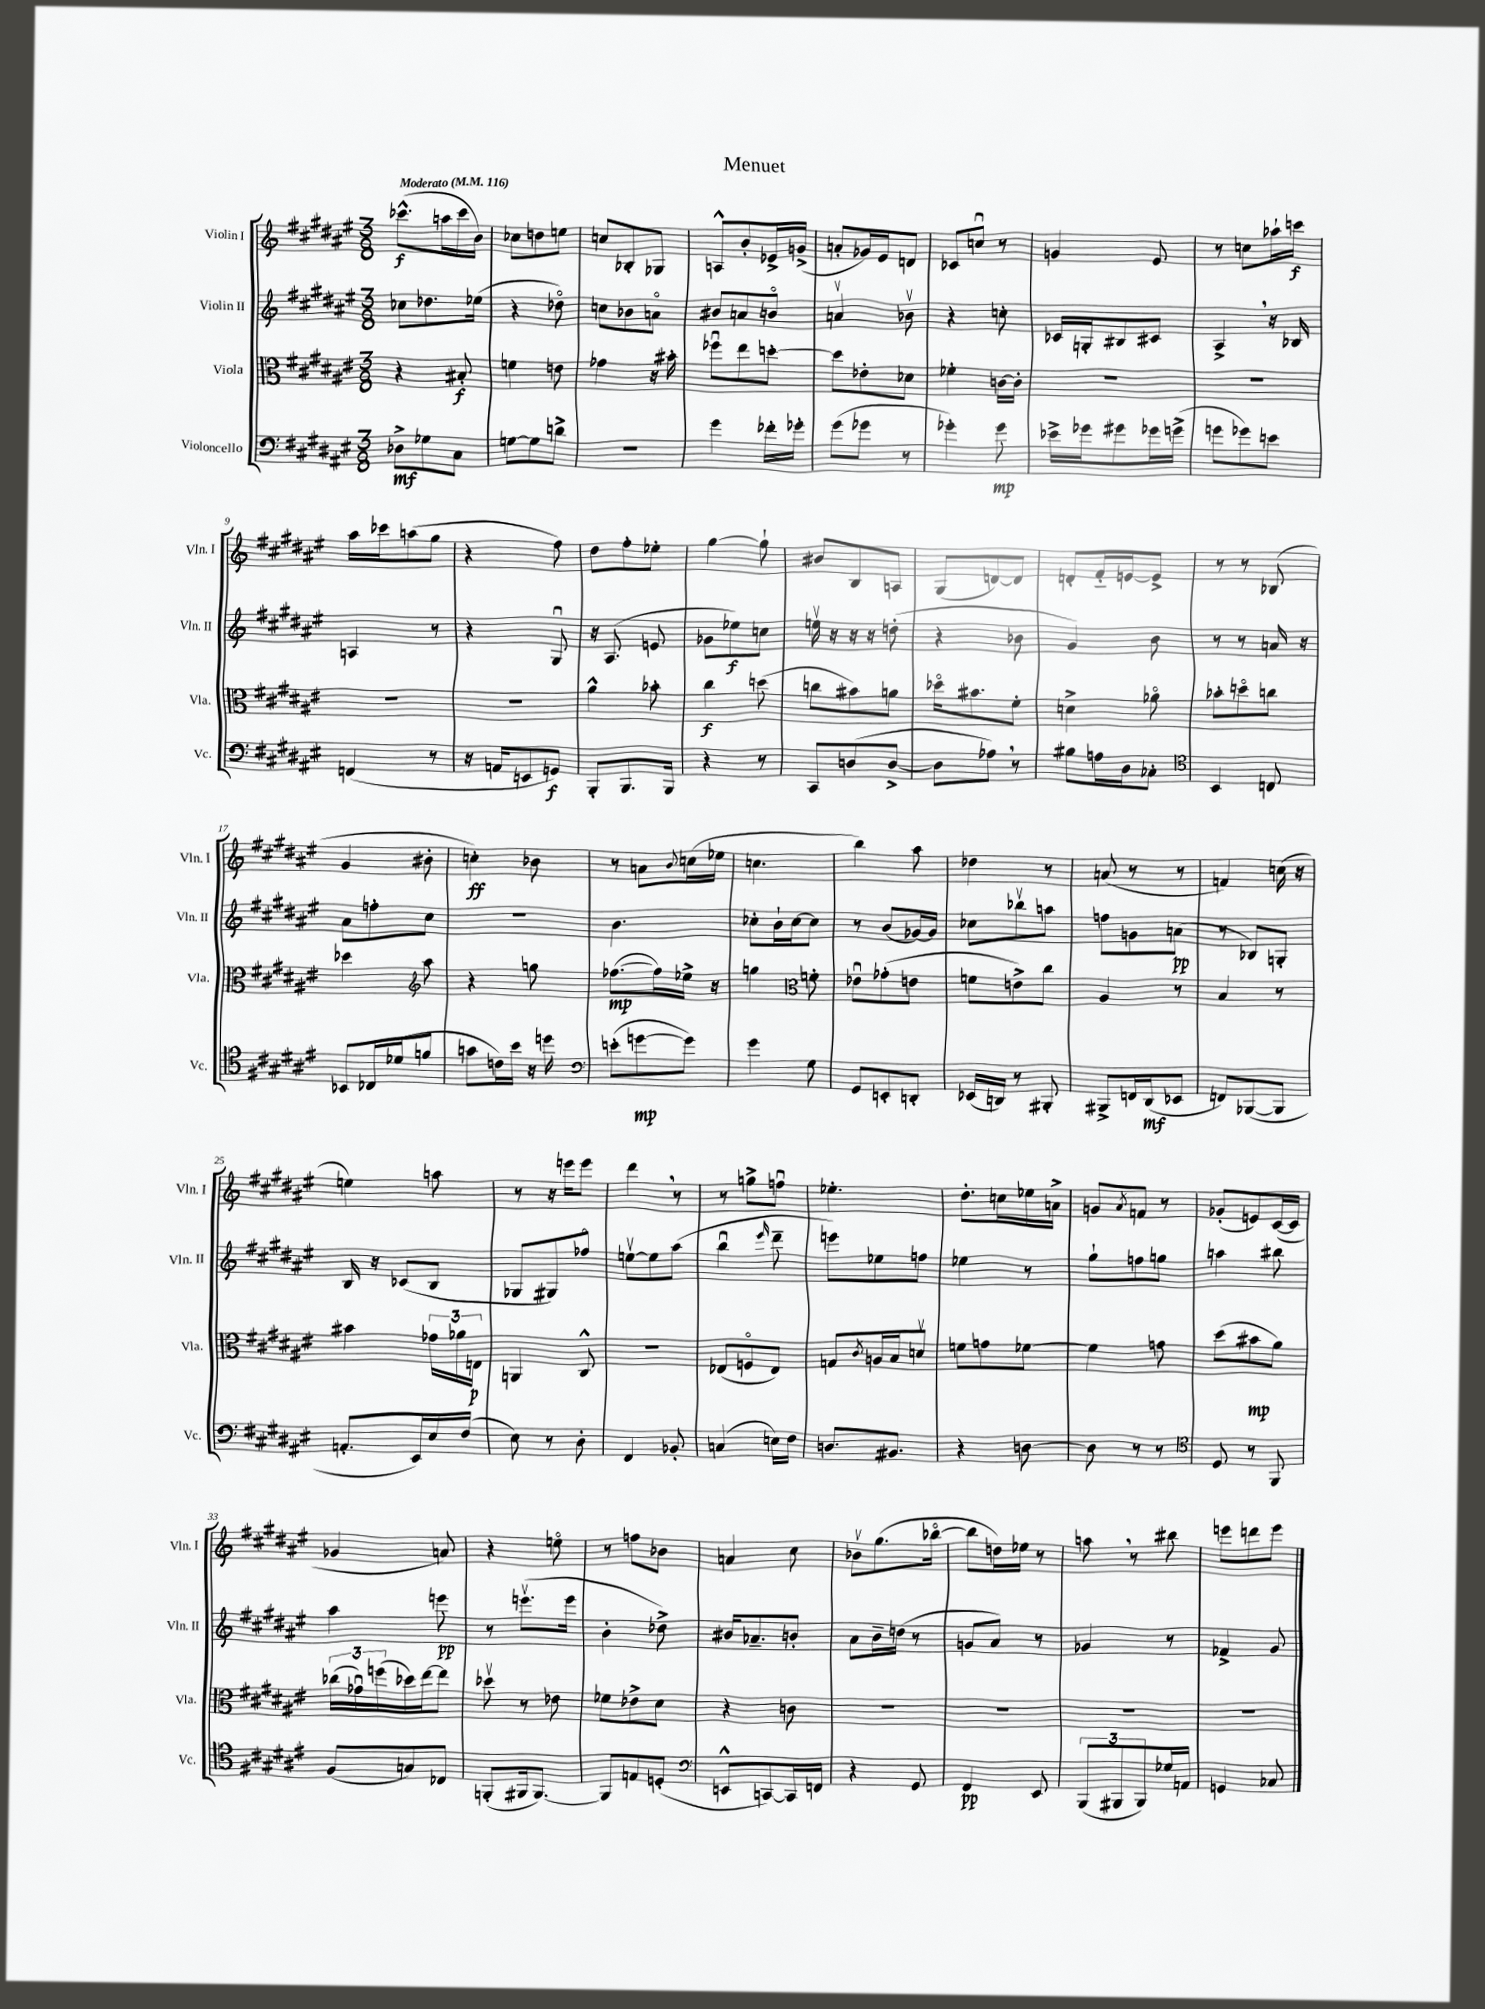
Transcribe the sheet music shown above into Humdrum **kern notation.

**kern	**kern	**kern	**kern
*staff4	*staff3	*staff2	*staff1
*clefF4	*clefC3	*clefG2	*clefG2
*k[f#c#g#d#a#e#]	*k[f#c#g#d#a#e#]	*k[f#c#g#d#a#e#]	*k[f#c#g#d#a#e#]
*M3/8	*M3/8	*M3/8	*M3/8
*MM116	*MM116	*MM116	*MM116
8D-^\L	4r	8cc-\L	(8.ccc-^^\L
8G-\	.	8.dd-\	.
.	.	.	16aa\L
8C#\J	8B#'/	.	16ccc-\
.	.	(16ee-\Jk	16b\JJ)
=	=	=	=
[8G\L	4f\	4r	8cc-\L
8G\]	.	.	8dd\
8d^\J	8e\	8dd-o\)	8ee\J
=	=	=	=
4.r	4g-\	8cc\L	8cc/L
.	.	8b-\	8B-'/
.	16r	8ao\J	8G-/J
.	16b#'\	.	.
=	=	=	=
4g#\	8ff-u\L	8b#/L	8A^^/L
.	8ee#\	8a/	8b'/
16f-'\LL	[8dd'\J	8bo/J	16e-^/L
16g-'\JJ	.	.	(16g^/JJ
=	=	=	=
(8g#\L	8dd\]L	4av/	8a'/L
8g-\J	8e-'\	.	16g-/L)
.	.	.	16e#/J
8r	8d-\J	8b-v\	8d/J
=	=	=	=
4g-'\)	4f-'\	4r	8c-/L
.	.	.	8ccu/J
8g-\	[16c\LL	8cc'\	8r
.	16c'\]JJ	.	.
=	=	=	=
16e-^\LL	4.r	16c-/LL	4g/
16g-\J	.	16G'/J	.
8g#\	.	8B#/	.
16g-\L	.	8c#/J	8e#/
(16g^\JJ	.	.	.
=	=	=	=
8g\L	4.r	4A#^/	8r
8g-\)	.	.	8cc\L
8e\J	.	16r	16aa-`\L
.	.	16B-/	16ccc\JJ
=	=	=	=
(4FF/	4.r	4A/	16aa#\LL
.	.	.	16ccc-\J
.	.	.	(8aa\
8r	.	8r	8gg#\J
=	=	=	=
16r	4.r	4r	4r
16AA/LK	.	.	.
8EE/	.	.	.
8GG/J)	.	8G#u/	8ff#\)
=	=	=	=
8BBB'/L	4a#^^\	16r	8dd#\L
.	.	(8.A#/	.
8.BBB/	.	.	8ff#'\
.	8b-'\	8e/	8ee-'\J
16BBB/Jk	.	.	.
=	=	=	=
4r	4cc#\	8g-\L	[4gg#\
.	.	8ee-\)	.
8r	(8dd\	8cc\J	8gg#`\]
=	=	=	=
8CC#/L	8cc\L	16eev\	8b#/L
.	.	16r	.
(8D/	8b#\)	16r	8B/
.	.	16r	.
[8D^/J	8a\J	(8dd'\	8A/J
=	=	=	=
8D\]L	16dd-o\LK	4r	(8G#/L
.	8.b#\	.	.
8A-\J)	.	.	[8d/)
8r	8f#'\J	8b-\	8d/]J
=	=	=	=
8B#\L	4d^\	4g#/)	8d'/L
16A\L	.	.	16f#'~/L
16D#\J	.	.	[16e/J
8C-'\J	8a-o\	8b\	8e^/]J
=	=	=	=
*clefC4	*	*	*
4BB/	8b-'\L	8r	8r
.	8ddo\	8r	8r
8C/	8cc\J	16a/	(8B-/
.	.	16r	.
=	=	=	=
8BB-/L	4dd-\	8a#\L	4g#/
16C-/L	.	8ff'\	.
(16d-/J	.	.	.
*	*clefG2	*	*
8f/J	8aa#\	8cc#\J	8b#'\
=	=	=	=
8g\L	4r	4.r	4cc'\)
16c\L)	.	.	.
16b\JJ	.	.	.
16r	8gg\	.	8b-\
16dd\	.	.	.
=	=	=	=
*clefF4	*	*	*
(8e'\L	([8.ff-\L	4.b\	8r
[8g\	.	.	8a\L
.	16ff-\]L)	.	.
.	.	.	8qqb/
8g\]J)	16ee-^\JJ	.	(16cc\L
.	16r	.	16ee-\JJ
=	=	=	=
4g#\	4gg\	8cc-'\L	4.cc\
.	.	16b`\L	.
.	.	[16cc-\J	.
*	*clefC3	*	*
8G#\	8f'\	8cc-\]J	.
=	=	=	=
8GG#/L	8e-u\L	8r	4bb\)
8EE'/	(8g-'\	(8b/L	.
8DD'/J	8e\J	[16g-/L)	8aa#\
.	.	16g-/]JJ	.
=	=	=	=
(16EE-/LL	8f\L	8cc-\L	4dd-\
16DD/JJ)	.	.	.
8r	8e^\)	8bb-v\	.
8BBB#'/	8cc#\J	8aa\J	8r
=	=	=	=
8BBB#^/L	4A#/	8ff\L	(8a/
16FF/L	.	8g\	8r
(16DD#/J	.	.	.
8EE-/J	8r	(8a\J	8r
=	=	=	=
8FF/L)	4B/	8r	4f/)
([8BBB-/	.	8B-/L)	.
8BBB-/]J	8r	8G'/J	(16cc\
.	.	.	16r
=	=	=	=
8.AA'/L	4b#\	16B/	4ee\)
.	.	16r	.
.	.	(8c-/L	.
16EE#/L)	.	.	.
16E#/	24g-\LL	8B/J	8aa\
.	24a-\	.	.
(16F#/JJ	.	.	.
.	24E\JJ	.	.
=	=	=	=
8E#\)	4AA/	8G-/L	8r
8r	.	8G#/)	16r
.	.	.	16eee\LK
8D#'\	8C#^^/	8ff-o/J	8eee\J
=	=	=	=
4FF#/	4.r	[8eev\L	4ddd#\
.	.	8ee\]	.
8BB-'/	.	(8aa#\J	8r
=	=	=	=
(4C/	(8E-/L	4bbu\	8r
.	8Fo/	.	8gg^\L
.	.	16qqeee#/	.
16E\LL)	8E-/J)	8ddd#~\	8ffu\J
16F#\JJ	.	.	.
=	=	=	=
8.D/L	8G/L	8eee\L)	4.ee-'\
.	8qc#/	.	.
.	16A/L	8ee-\	.
8.BB#/J	16B/J	.	.
.	8dv/J	8ff\J	.
=	=	=	=
4r	8f\L	4ee-\	8.dd#'\L
.	8g\	.	.
.	.	.	16cc\L
[8D\	[8f-\J	8r	16ee-\
.	.	.	16a^\JJ
=	=	=	=
8D\]	4f-\]	8gg#`\L	8g/L
.	.	.	8qa#/
8r	.	8ff\	8f/J
8r	8g\	8gg\J	8r
=	=	=	=
*clefC4	*	*	*
8D#/	(8dd#\L	4aa\	(8g-'/L
8r	8b#\	.	8e/)
8FF#/	8a#\J)	8bb#\	([16c#/L
.	.	.	16c#/]JJ
=	=	=	=
(8F#/L	(24cc-\LL	4aa#\	4g-/
.	24g-u\)	.	.
.	(24ff\	.	.
8G/)	16dd-\)	.	.
.	[16ee#\J	.	.
8C-/J	8ee#\]J	8eee\	8a/)
=	=	=	=
(8FF'/L	8dd-v\	8r	4r
16FF#/k	8r	(8.eeev\L	.
[8.FF#/J)	.	.	.
.	8e-\	.	8eeo\
.	.	16eee\Jk	.
=	=	=	=
8FF#/]L	8f-\L	4b'\	8r
8E/	8e-^\	.	8ff\L
(8D'/J	8d#\J	8dd-^\)	8b-\J
=	=	=	=
*clefF4	*	*	*
8EE^^/L	4r	16b#/LK	4a/
.	.	8.a-~/	.
[8CC/)	.	.	.
16CC/]L	8c\	8b'/J	8cc#\
16FF/JJ	.	.	.
=	=	=	=
4r	4.r	8a#\L	8b-v\L
.	.	16b~\L	(8.gg#\
.	.	(16dd\JJ	.
8GG#/	.	8r	.
.	.	.	[16bb-o\Jk
=	=	=	=
4FF#/	4.r	8g/L	8bb-\]L
.	.	8a#/J)	16dd\L)
.	.	.	16ee-\JJ
8EE#/	.	8r	8r
=	=	=	=
(12BBB/L	4.r	4g-/	8aa\
12BBB#/	.	.	.
.	.	.	8r
12BBB#/)	.	.	.
16G-/L	.	8r	8bb#\
16AA/JJ	.	.	.
=	=	=	=
4GG/	4.r	4f-^/	8eee\L
.	.	.	8ddd\
8C-/	.	8g#/	8eee\J
==	==	==	==
*-	*-	*-	*-
